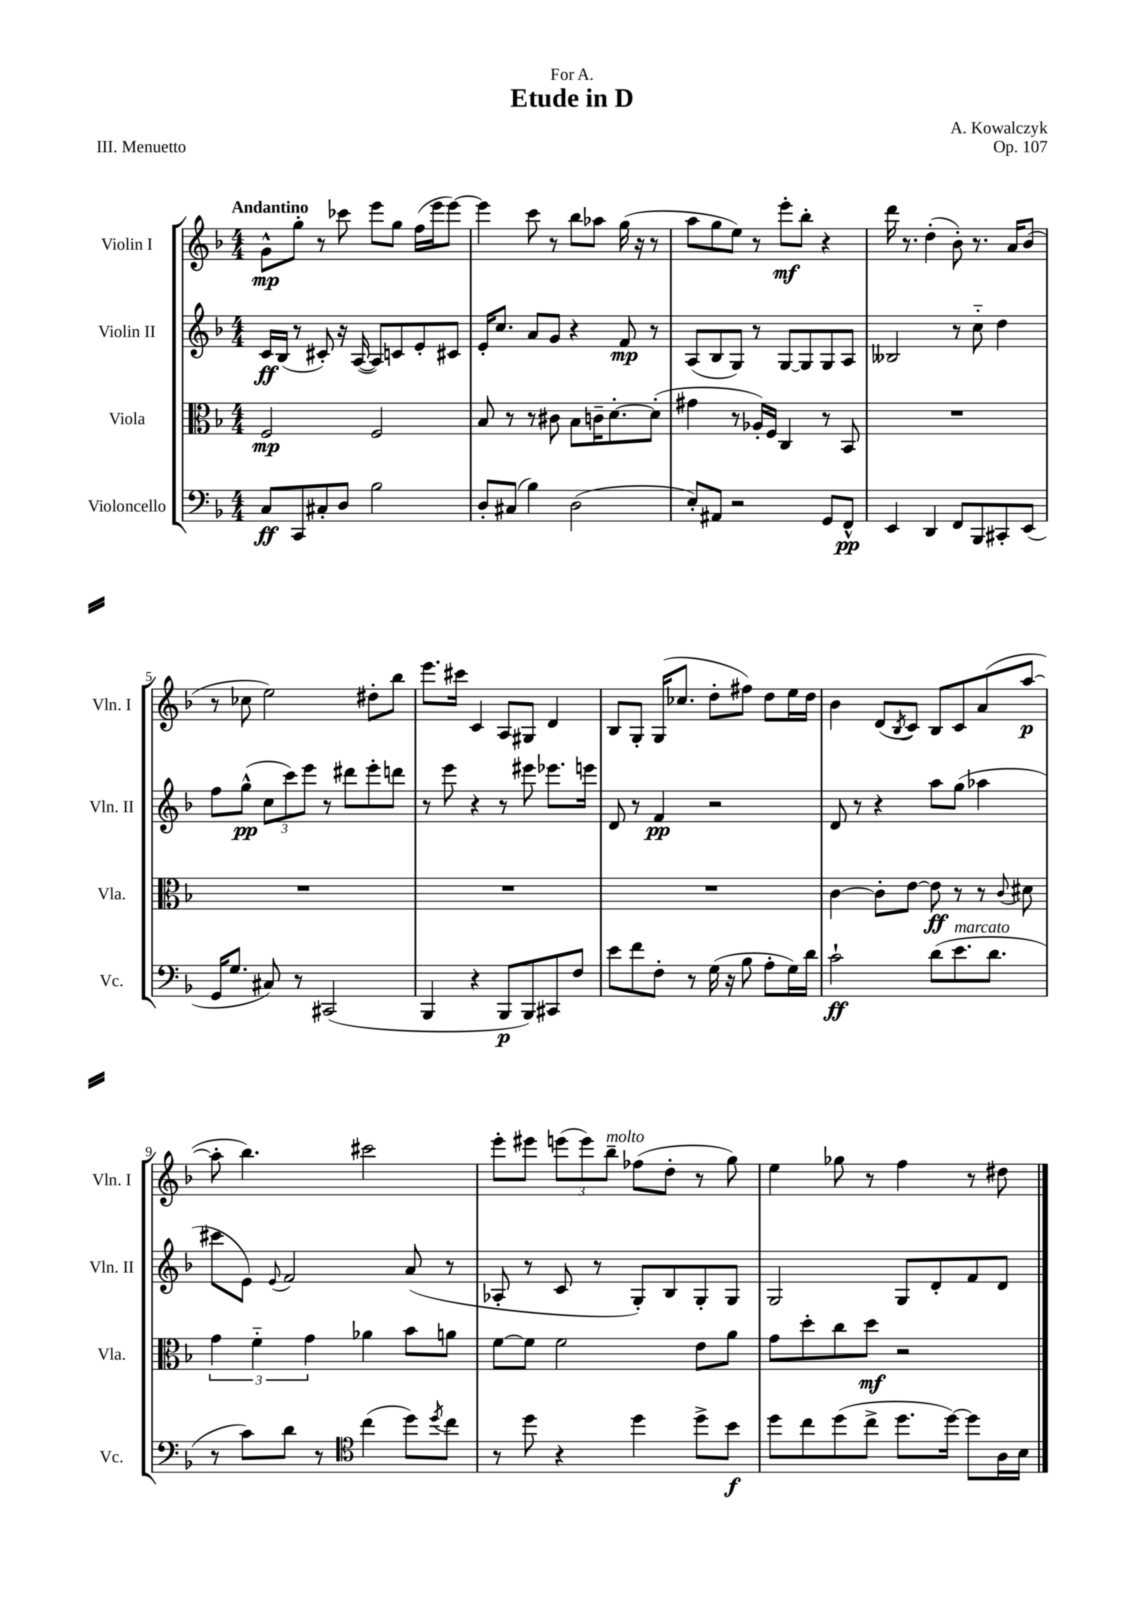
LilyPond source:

\header { title = "Etude in D" composer = "A. Kowalczyk" dedication = "For A." opus = "Op. 107" piece = "III. Menuetto" }
<<
\new StaffGroup <<
\new Staff = "s0" \with { instrumentName = "Violin I" shortInstrumentName = "Vln. I" } {
    \clef treble \key f \major \numericTimeSignature \time 4/4 \tempo "Andantino"
    g'8-^\mp g''8-. r8 ces'''8 e'''8 g''8 f''16( e'''16 e'''8~) |
    e'''4 c'''8 r8 bes''8 aes''8 g''16( r16 r8 |
    a''8 g''8 e''8) r8 e'''8-.\mf bes''8-. r4 |
    d'''16 r8. d''4-.( bes'8-.) r8. a'16 bes'8( |
    r8 ces''8 e''2) dis''8-. bes''8 |
    e'''8. cis'''16 c'4 a8 gis8 d'4 |
    bes8 g8-. g16( ces''8. d''8-. fis''8) d''8 e''16 d''16 |
    bes'4 d'8( \acciaccatura { bes8 } c'8) bes8 c'8 a'8( a''8~\p |
    a''8-. bes''4.) cis'''2 |
    e'''8-. eis'''8 \tuplet 3/2 { e'''8( e'''8) bes''8--^\markup { \italic "molto" } } fes''8( d''8-. r8 g''8) |
    e''4 ges''8 r8 f''4 r8 dis''8 \bar "|." |
}
\new Staff = "s1" \with { instrumentName = "Violin II" shortInstrumentName = "Vln. II" } {
    \clef treble \key f \major \numericTimeSignature \time 4/4
    c'16\ff bes16( r8 cis'8-.) r16 a16~( a8) c'8 e'8-. cis'8 |
    e'16-. c''8. a'8 g'8 r4 f'8\mp r8 |
    a8( bes8 g8) r8 g8~ g8 g8 a8 |
    beses2 r8 c''8-_ d''4 |
    f''8 g''8-^\pp( \tuplet 3/2 { c''8 c'''8) e'''8 } r8 dis'''8 e'''8-. d'''8 |
    r8 e'''8 r4 r8 eis'''8 ees'''8. e'''16 |
    d'8 r8 f'4\pp r2 |
    d'8 r8 r4 a''8 g''8( aes''4 |
    cis'''8 e'8) \appoggiatura { e'8 } f'2 a'8( r8 |
    aes8-. r8 c'8 r8 g8-.) bes8 g8-. g8 |
    g2 g8 d'8-. f'8 d'8 \bar "|." |
}
\new Staff = "s2" \with { instrumentName = "Viola" shortInstrumentName = "Vla." } {
    \clef alto \key f \major \numericTimeSignature \time 4/4
    f2\mp f2 |
    bes8 r8 r8 cis'8 bes8 c'16-- d'8.~-. d'8-.( |
    gis'4 r8 aes16-.) f16 c4 r8 bes,8 |
    R1 |
    R1 |
    R1 |
    R1 |
    c'4~ c'8-. e'8~ e'8\ff r8 r8 \appoggiatura { c'8 } dis'8 |
    \tuplet 3/2 { g'4 f'4-_ g'4 } aes'4 bes'8 a'8 |
    f'8~ f'8 f'2 e'8 a'8 |
    g'8 d''8-. c''8 d''8\mf r2 \bar "|." |
}
\new Staff = "s3" \with { instrumentName = "Violoncello" shortInstrumentName = "Vc." } {
    \clef bass \key f \major \numericTimeSignature \time 4/4
    c8\ff c,8 cis8-. d8 bes2 |
    d8-. cis8( bes4) d2( |
    e8-.) ais,8 r2 g,8 f,8-^\pp |
    e,4 d,4 f,8 bes,,8 cis,8-. e,8( |
    g,16 g8. cis8) r8 cis,2( |
    bes,,4 r4 bes,,8\p bes,,8) cis,8 f8 |
    e'8 f'8 f8-. r8 g16( r16 bes8 a8-. g16) d'16 |
    c'2-!\ff d'8( e'8.^\markup { \italic "marcato" } d'8. |
    r8 c'8) d'8 r8 \clef tenor c''4( d''8) \acciaccatura { d''8 } c''8 |
    r8 d''8 r4 d''4 d''8-> bes'8\f |
    d''8 c''8 d''8( c''8-> d''8. d''16~) d''8 a16 bes16 \bar "|." |
}
>>
>>
